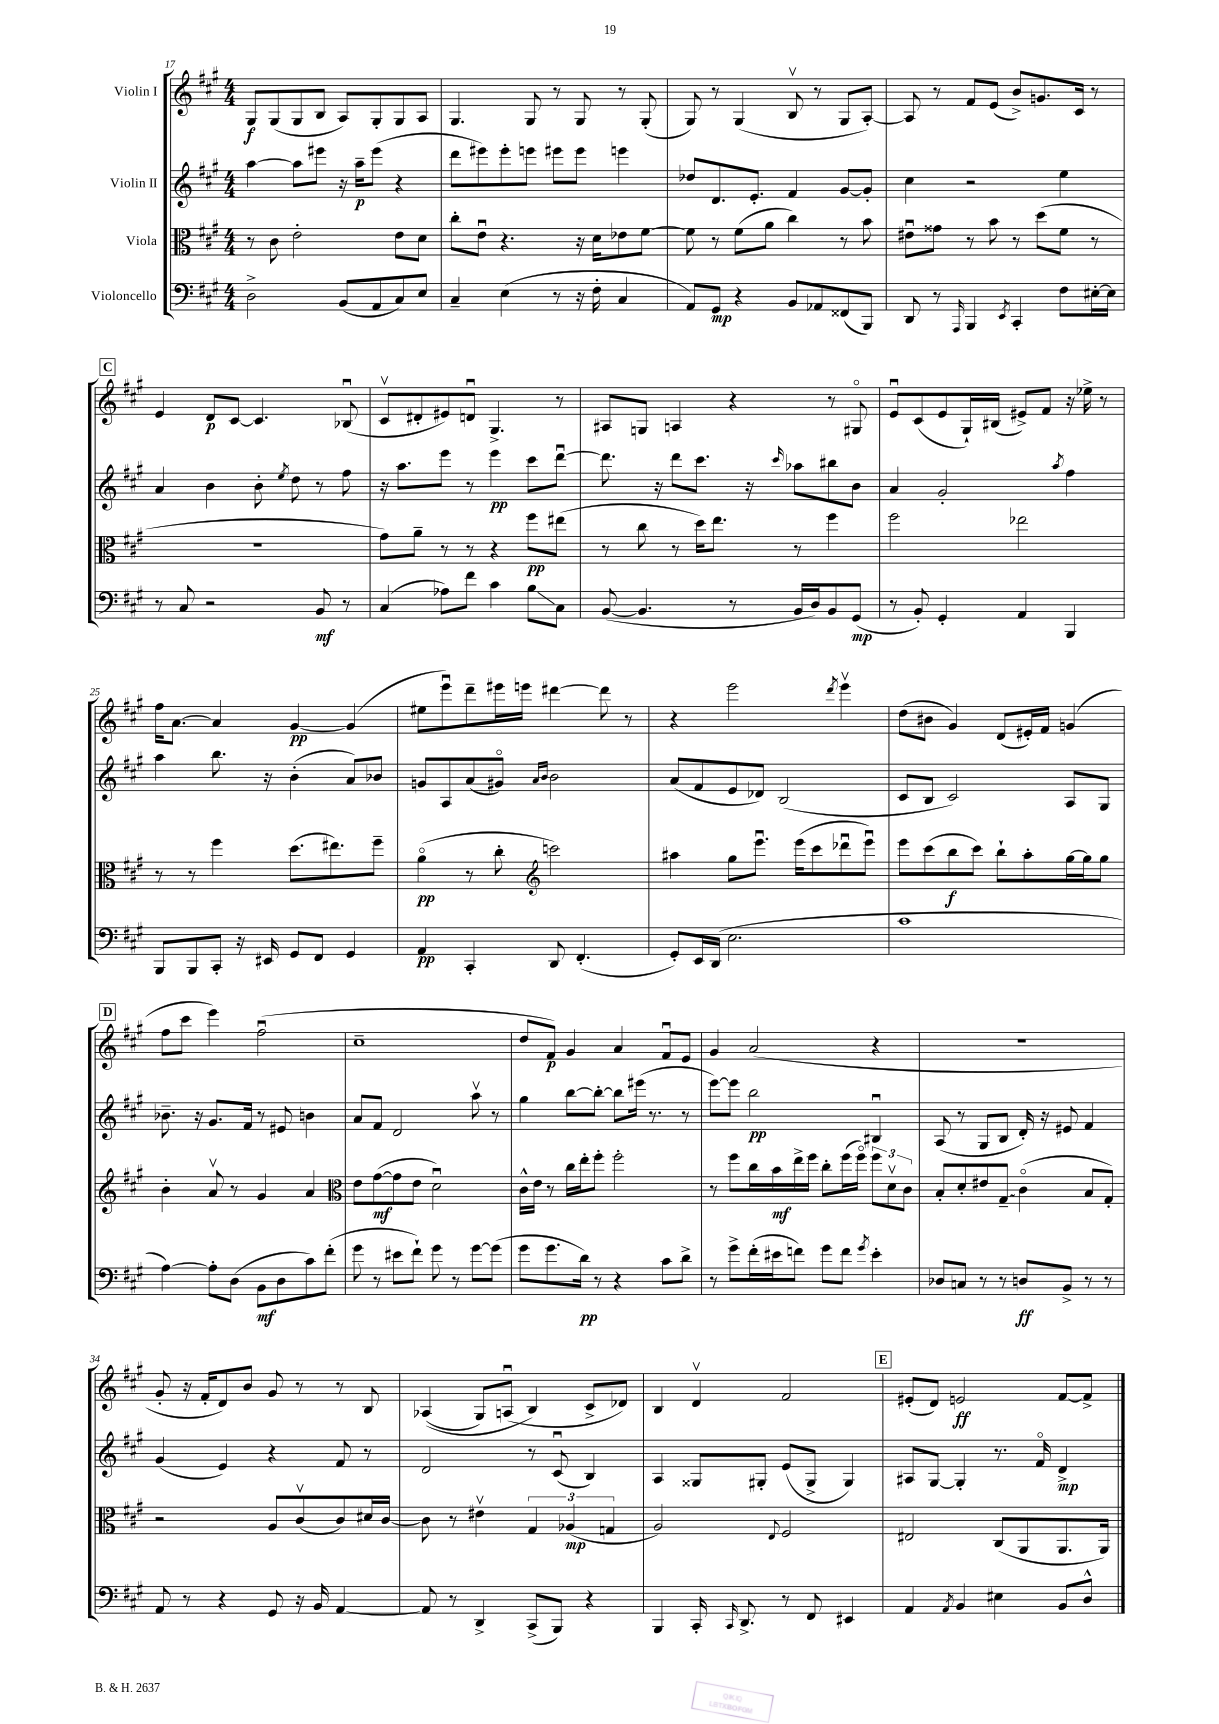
<<
\new StaffGroup <<
\new Staff = "s0" \with { instrumentName = "Violin I" } {
    \clef treble \key a \major \numericTimeSignature \time 4/4
    \autoBeamOff gis8[\f gis8( gis8 b8] a8[) gis8-. gis8 a8] |
    gis4. gis8 r8 gis8 r8 gis8-.( |
    gis8) r8 gis4( b8\upbow r8 gis8[ a8]~-.) |
    a8 r8 fis'8[ e'8]( b'8[->) g'8. cis'16] r8 |
    \mark \markup { \box "C" } e'4 d'8[\p cis'8]~ cis'4. bes8\downbow( |
    cis'8[\upbow dis'8-. eis'8) d'8]\downbow gis4.-> r8 |
    ais8[ g8] a4 r4 r8 gis8\flageolet |
    e'8[\downbow cis'8( e'8 gis16-!) bis16]( eis'8[->) fis'8] r16 ees''16-> r8 |
    fis''16[ a'8.]~ a'4 gis'4~\pp gis'4( |
    eis''8[ e'''8\downbow) d'''8-- eis'''16 e'''16] dis'''4~ dis'''8 r8 |
    r4 e'''2 \acciaccatura { d'''8 } e'''4\upbow |
    d''8[( bis'8] gis'4) d'8[( eis'16-.) fis'16] g'4( |
    \mark \markup { \box "D" } fis''8[ cis'''8] e'''4) fis''2\downbow( |
    cis''1-- |
    d''8[ fis'8]\p) gis'4 a'4 fis'8[\downbow e'8] |
    gis'4 a'2( r4 |
    R1 |
    gis'8-. r16 fis'16[-. d'8) b'8] gis'8 r8 r8 b8 |
    aes4(\( gis8[) a8]\downbow( b4\) cis'8[-> des'8]) |
    b4 d'4\upbow fis'2 |
    \mark \markup { \box "E" } eis'8[-.( d'8]) e'2\ff fis'8[~ fis'8]-> \bar "|." |
}
\new Staff = "s1" \with { instrumentName = "Violin II" } {
    \clef treble \key a \major \numericTimeSignature \time 4/4
    \autoBeamOff a''4~ a''8[ eis'''8] r16 a''16[--\p eis'''8]( r4 |
    d'''8[ eis'''8) eis'''8-. e'''8] eis'''8[ eis'''8] e'''4 |
    des''8[ d'8. e'8.]-. fis'4 gis'8[~ gis'8]-. |
    cis''4 r2 e''4 |
    \mark \markup { \box "C" } a'4 b'4 b'8-. \acciaccatura { e''8 } d''8 r8 fis''8 |
    r16 a''8.[ e'''8] r8 e'''4\pp cis'''8[ d'''8]~\downbow |
    d'''8. r16 d'''8[ cis'''8.] r16 \grace { cis'''16 } aes''8[ bis''8 b'8] |
    a'4 gis'2-. \acciaccatura { a''8 } fis''4 |
    a''4 b''8. r16 b'4-.( a'8[) bes'8] |
    g'8[ a8 a'8( gis'8]\flageolet) \grace { a'16[ b'16] } b'2 |
    a'8[( fis'8 e'8 des'8]) b2( |
    cis'8[ b8] cis'2) a8[ gis8] |
    \mark \markup { \box "D" } bes'8.-- r16 gis'8.[ fis'16] r8 eis'8 b'4 |
    a'8[ fis'8] d'2 a''8\upbow r8 |
    gis''4 b''8[~ b''8]~-. b''8[ eis'''16]( r8. r8 |
    e'''8[~) e'''8] b''2\pp bis4\downbow |
    a8( r8 gis8[ b8] d'16-.) r16 eis'8 fis'4 |
    gis'4( e'4) r4 fis'8 r8 |
    d'2 r8 cis'8\downbow( b4) |
    a4 gisis8[ gis8]-. e'8[( gis8]-> gis4) |
    \mark \markup { \box "E" } ais8[ gis8]~ gis4-. r8. fis'16\flageolet d'4->\mp \bar "|." |
}
\new Staff = "s2" \with { instrumentName = "Viola" } {
    \clef alto \key a \major \numericTimeSignature \time 4/4
    \autoBeamOff r8 cis'8 e'2-. e'8[ d'8] |
    cis''8[-. e'8]\downbow r4. r16 d'16[ ees'8 fis'8]~ |
    fis'8 r8 fis'8[( a'8] cis''4) r8 b'8 |
    eis'8[\downbow gisis'8] r8 b'8 r8 d''8[( fis'8] r8 |
    \mark \markup { \box "C" } R1 |
    gis'8[) a'8]-- r8 r8 r4 fis''8[\pp eis''8]( |
    r8 cis''8 r8 d''16[) e''8.] r8 fis''4 |
    fis''2 ees''2 |
    r8 r8 fis''4 d''8.[( eis''8.) fis''8]-- |
    a'4\flageolet\pp( r8 cis''8-. \clef treble c'''2) |
    ais''4 gis''8[ e'''8.]\downbow e'''16[( cis'''8 des'''8\downbow e'''8]\downbow) |
    e'''8[ cis'''8( b''8\f cis'''8]) b''8[-! a''8-. gis''16~ gis''16 gis''8] |
    \mark \markup { \box "D" } b'4-. a'8\upbow r8 gis'4 a'4 |
    \clef alto e'8[ gis'8~\mf( gis'8 e'8] d'2\downbow) |
    cis'16[-^ e'16] r8 cis''16[ e''16-. fis''8]-. fis''2-. |
    r8 fis''8[ cis''16 b'16\mf e''16-> fis''16] cis''8[-. fis''16( fis''16]\flageolet) \tuplet 3/2 { fis''8[ d'8\upbow cis'8] } |
    b8[-. d'8-. eis'8 \once \override Glissando.style = #'zigzag gis8]--\glissando cis'4\flageolet( b8[ gis8]-.) |
    r2 a8[ cis'8\upbow( cis'8) dis'16 cis'16]~ |
    cis'8 r8 eis'4\upbow \tuplet 3/2 { gis4 aes4\mp( g4 } |
    a2) \appoggiatura { e8 } fis2 |
    \mark \markup { \box "E" } eis2 cis8[( a,8 a,8. a,16]) \bar "|." |
}
\new Staff = "s3" \with { instrumentName = "Violoncello" } {
    \clef bass \key a \major \numericTimeSignature \time 4/4
    \autoBeamOff d2-> b,8[( a,8 cis8) e8] |
    cis4-- e4( r8 r16 fis16-. cis4 |
    a,8[) gis,8]\mp r4 b,8[ aes,8 fisis,8( b,,8]) |
    d,8 r8 \grace { a,,16 } b,,4 \acciaccatura { e,8 } cis,4-. fis8[ eis16~-. eis16] |
    \mark \markup { \box "C" } r8 cis8 r2 b,8\mf r8 |
    cis4( aes8[) fis'8] cis'4 b8[\glissando cis8] |
    b,8~( b,4. r8 b,16[ d16) b,8 gis,8]\mp( |
    r8 b,8-.) gis,4-. a,4 b,,4 |
    b,,8[ b,,8 cis,8]-. r16 eis,16 gis,8[ fis,8] gis,4 |
    a,4\pp cis,4-. d,8 fis,4.-.( |
    gis,8[-.) e,16 d,16]( e2. |
    cis'1 |
    \mark \markup { \box "D" } a4~) a8[-. d8]( b,8[\mf d8 cis'8) fis'8]-.( |
    gis'8 r8 eis'8[ fis'8]-!) gis'8 r8 gis'8[~ gis'8]( |
    gis'8[ gis'8. d'16]\pp) r8 r4 cis'8[ d'8]-> |
    r8 gis'8[-> fis'16-.( eis'16 f'8]) gis'8[ f'8] \acciaccatura { gis'8 } eis'4-. |
    des8[ c8] r8 r8 d8[\ff b,8]-> r8 r8 |
    a,8 r8 r4 gis,8 r16 b,16 a,4~ |
    a,8 r8 d,4-> cis,8[->( b,,8]) r4 |
    b,,4 cis,16-. \grace { cis,16 } d,8.-> r8 fis,8 eis,4 |
    \mark \markup { \box "E" } a,4 \acciaccatura { a,8 } b,4 eis4 b,8[ d8]-^ \bar "|." |
}
>>
>>
\layout { \context { \Score currentBarNumber = #17 } }
